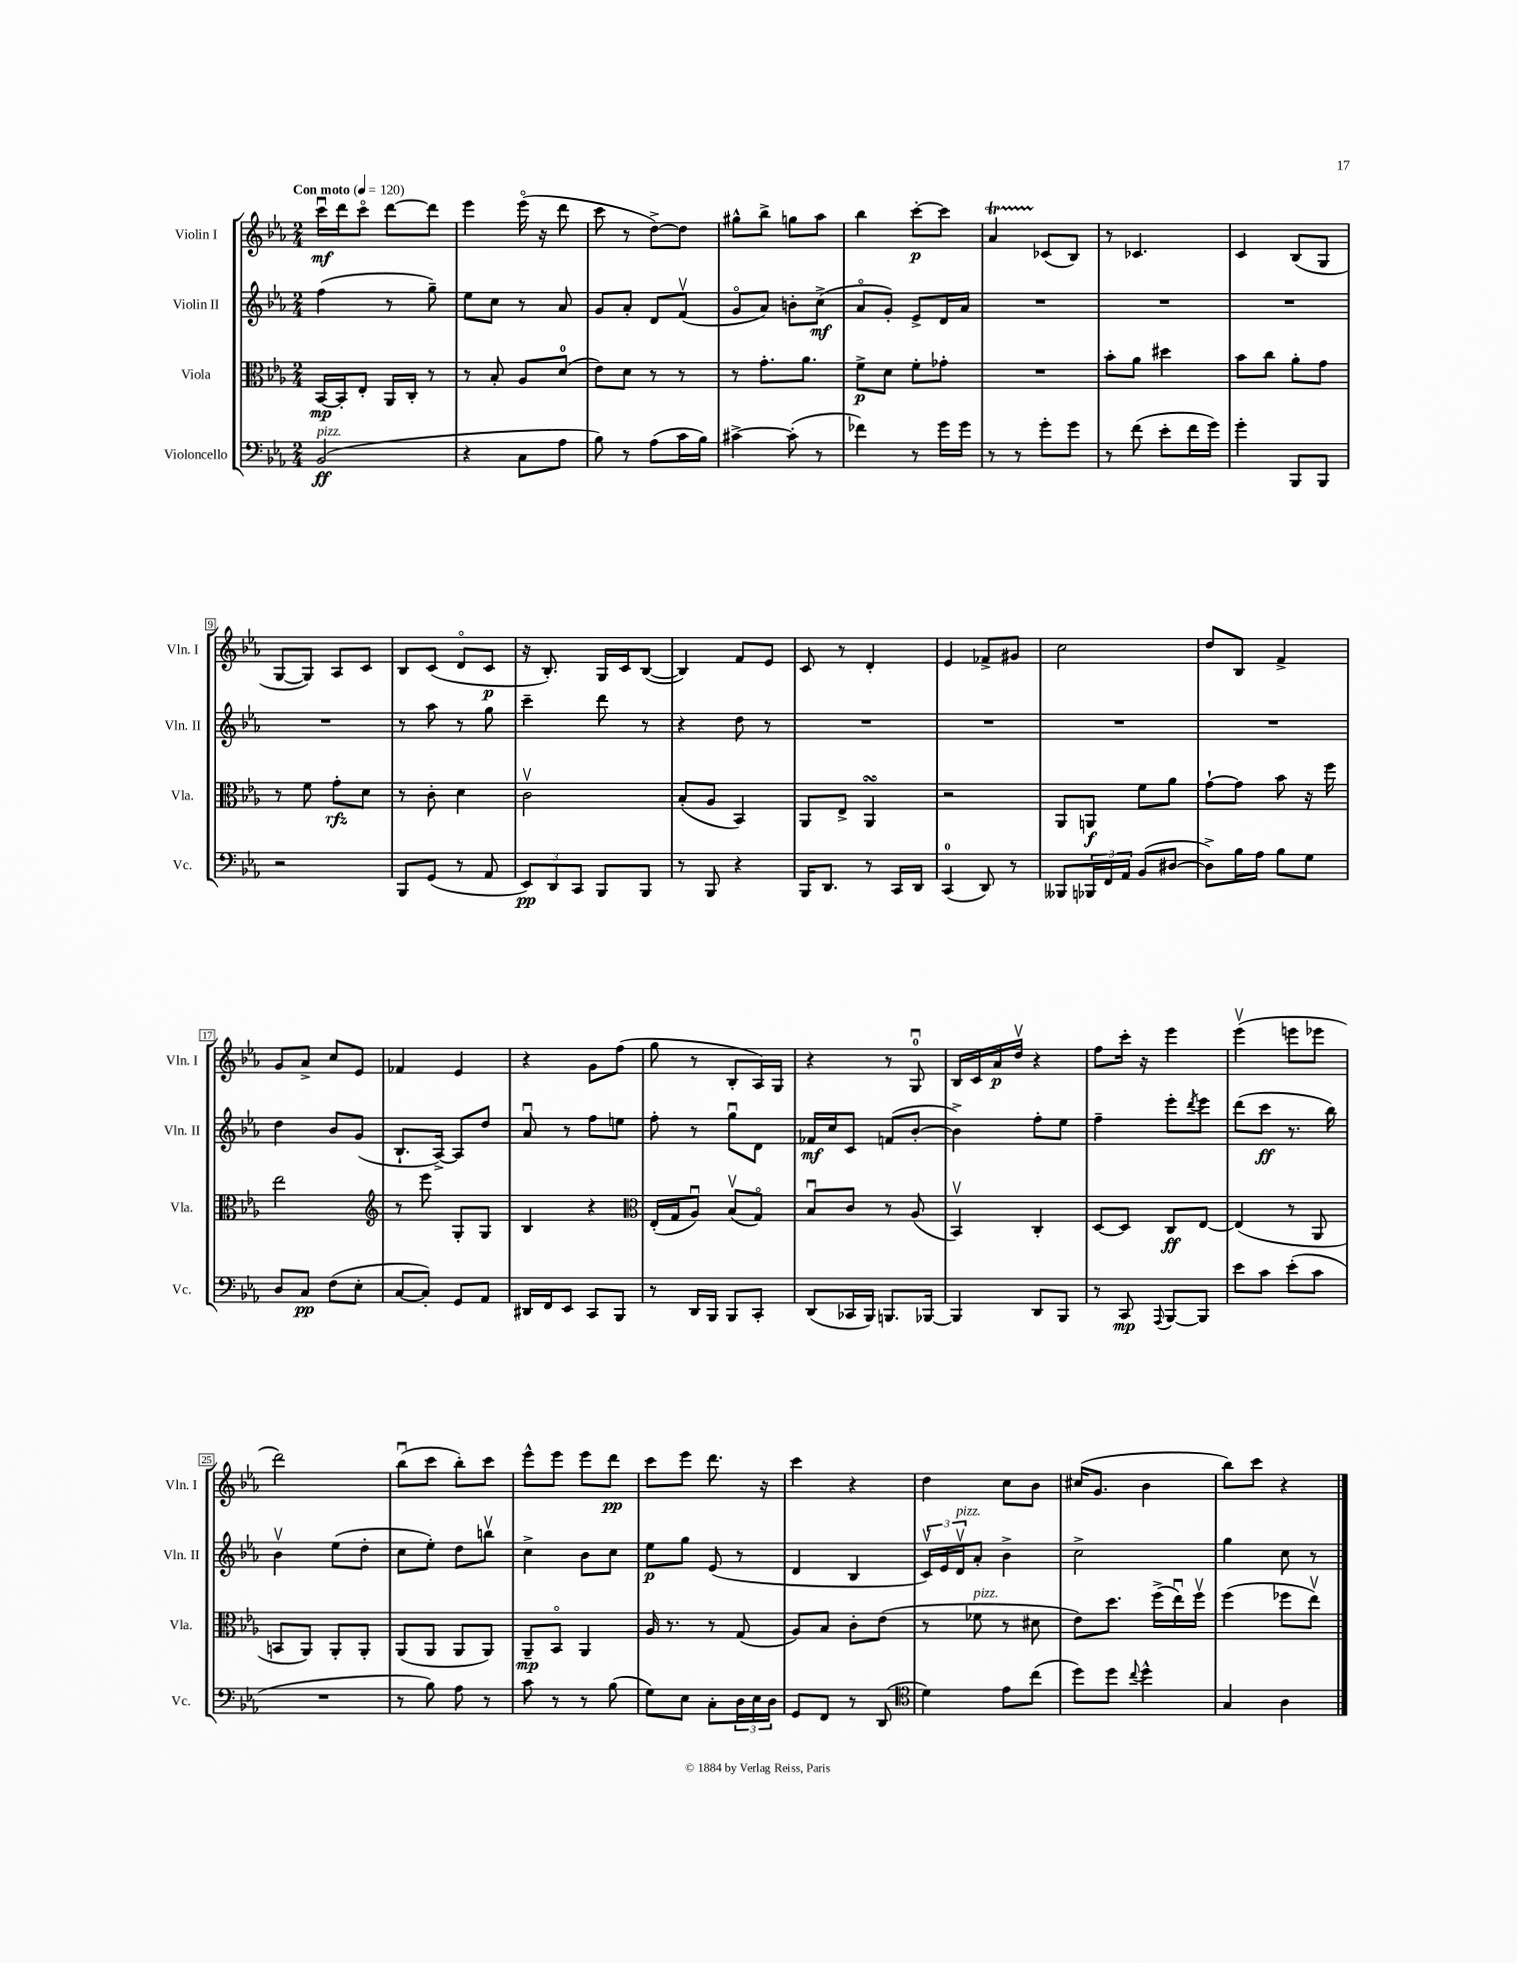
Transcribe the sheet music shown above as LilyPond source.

<<
\new StaffGroup <<
\new Staff = "s0" \with { instrumentName = "Violin I" shortInstrumentName = "Vln. I" } {
    \clef treble \key ees \major \numericTimeSignature \time 2/4 \tempo "Con moto" 4 = 120
    c'''16\downbow\mf d'''16 c'''8\flageolet d'''8~ d'''8 |
    ees'''4 ees'''16\flageolet( r16 d'''8 |
    c'''8 r8 d''8~->) d''8 |
    gis''8-^ bes''8-> g''8 aes''8 |
    bes''4 c'''8~-.\p c'''8 |
    aes'4\startTrillSpan ces'8\stopTrillSpan( bes8) |
    r8 ces'4. |
    c'4 bes8( g8 |
    g8~ g8) aes8 c'8 |
    bes8 c'8( d'8\flageolet c'8\p |
    r16 bes8.-.) g16 c'16 bes8~( |
    bes4) f'8 ees'8 |
    c'8 r8 d'4-. |
    ees'4 fes'8-> gis'8 |
    c''2 |
    d''8 bes8 f'4-> |
    g'8 aes'8-> c''8 ees'8 |
    fes'4 ees'4 |
    r4 g'8 f''8( |
    g''8 r8 bes8-. aes16) g16 |
    r4 r8 g8-0\downbow |
    bes16 c'16 aes'16\p d''16\upbow r4 |
    f''8 c'''16-. r16 ees'''4 |
    ees'''4\upbow( e'''8 ees'''8 |
    d'''2) |
    bes''8\downbow( c'''8 bes''8-.) c'''8 |
    ees'''8-^ ees'''8 ees'''8 d'''8\pp |
    c'''8 ees'''8 d'''8. r16 |
    c'''4 r4 |
    d''4 c''8 bes'8 |
    cis''16( g'8. bes'4 |
    bes''8) c'''8 r4 \bar "|." |
}
\new Staff = "s1" \with { instrumentName = "Violin II" shortInstrumentName = "Vln. II" } {
    \clef treble \key ees \major \numericTimeSignature \time 2/4
    f''4( r8 g''8--) |
    ees''8 c''8 r8 aes'8 |
    g'8 aes'8-. d'8 f'8\upbow( |
    g'8\flageolet aes'8) b'8-. c''8->\mf( |
    aes'8\flageolet g'8-.) ees'8-> d'16 aes'16 |
    R2 |
    R2 |
    R2 |
    R2 |
    r8 aes''8 r8 g''8 |
    c'''4-- d'''8 r8 |
    r4 d''8 r8 |
    R2 |
    R2 |
    R2 |
    R2 |
    d''4 bes'8 g'8( |
    bes8.-! aes16~->) aes8 d''8 |
    aes'8\downbow r8 f''8 e''8 |
    f''8-. r8 g''8\downbow d'8 |
    fes'16\mf c''16 c'8 f'8( bes'8~-. |
    bes'4->) f''8-. ees''8 |
    f''4-- ees'''8-. \acciaccatura { d'''8 } ees'''8 |
    d'''8( c'''8\ff r8. bes''16) |
    bes'4\upbow ees''8( d''8-. |
    c''8 ees''8-.) d''8 b''8\upbow |
    c''4-> bes'8 c''8 |
    ees''8\p g''8 ees'8( r8 |
    d'4 bes4 |
    \tuplet 3/2 { c'16\upbow) ees'16 d'16\upbow^\markup { \italic "pizz." } } aes'8-. bes'4-> |
    c''2-> |
    g''4 c''8 r8 \bar "|." |
}
\new Staff = "s2" \with { instrumentName = "Viola" shortInstrumentName = "Vla." } {
    \clef alto \key ees \major \numericTimeSignature \time 2/4
    bes,16~\mp bes,16-. ees8-. aes,16 c16-. r8 |
    r8 bes8-. aes8 d'8-0( |
    ees'8) d'8 r8 r8 |
    r8 g'8.-. aes'8. |
    f'8->\p d'8 f'8-. ges'8-. |
    R2 |
    bes'8-. aes'8 dis''4 |
    bes'8 c''8 aes'8-. g'8 |
    r8 f'8 g'8-.\rfz d'8 |
    r8 c'8-. d'4 |
    c'2\upbow |
    bes8-.( aes8 bes,4) |
    aes,8 ees8-> aes,4\turn |
    r2 |
    aes,8 a,8\f f'8 aes'8 |
    g'8~-! g'8 bes'8 r16 f''16 |
    ees''2 |
    \clef treble r8 ees'''8 g8-. g8 |
    bes4 r4 |
    \clef alto ees16-.( g16 aes8\downbow) bes8\upbow( g8\flageolet) |
    bes8\downbow c'8 r8 aes8( |
    bes,4\upbow) c4-. |
    d8~ d8 c8\ff ees8~ |
    ees4( r8 aes,8 |
    b,8 aes,8) aes,8-. aes,8-. |
    aes,8( aes,8 aes,8 aes,8) |
    aes,8--\mp bes,8\flageolet aes,4 |
    aes16 r8. r8 g8( |
    aes8) bes8 c'8-. ees'8( |
    r8 fes'8^\markup { \italic "pizz." } r8 dis'8 |
    ees'8) d''8. f''16->( ees''16\downbow) f''16\upbow |
    f''4( fes''8 ees''8\upbow) \bar "|." |
}
\new Staff = "s3" \with { instrumentName = "Violoncello" shortInstrumentName = "Vc." } {
    \clef bass \key ees \major \numericTimeSignature \time 2/4
    bes,2\ff^\markup { \italic "pizz." }( |
    r4 c8 aes8 |
    bes8) r8 aes8( c'16 bes16) |
    cis'4~-> cis'8-.( r8 |
    fes'4) r8 g'16 g'16 |
    r8 r8 g'8-. g'8 |
    r8 f'8( ees'8-. f'16 g'16) |
    g'4-. bes,,8 bes,,8 |
    r2 |
    bes,,8 g,8( r8 aes,8 |
    \tuplet 3/2 { ees,8\pp) d,8 c,8 } bes,,8 bes,,8 |
    r8 bes,,8 r4 |
    bes,,16 d,8. r8 c,16 d,16 |
    c,4-0( d,8) r8 |
    beses,,8 \tuplet 3/2 { bes,,16 f,16 aes,16 } bes,8( dis8~ |
    dis8->) bes16 aes16 bes8 g8 |
    d8 c8\pp f8( ees8-. |
    c8~ c8-.) g,8 aes,8 |
    dis,16 f,16 ees,8 c,8 bes,,8 |
    r8 d,16 bes,,16 bes,,8 c,8-. |
    d,8( ces,16 bes,,16) b,,8. bes,,16~ |
    bes,,4 d,8 bes,,8 |
    r8 c,8\mp \appoggiatura { aes,,8 } bes,,8~ bes,,8 |
    ees'8 c'8 ees'8-.( c'8 |
    R2 |
    r8 bes8) aes8 r8 |
    c'8 r8 r8 bes8( |
    g8) ees8 c8-. \tuplet 3/2 { d16 ees16 d16 } |
    g,8 f,8 r8 d,8( |
    \clef tenor d'4) ees'8 c''8( |
    d''8) d''8 \appoggiatura { c''8 } d''4-^ |
    g4 aes4 \bar "|." |
}
>>
>>
\layout { \context { \Score \override BarNumber.stencil = #(make-stencil-boxer 0.1 0.3 ly:text-interface::print) } }
